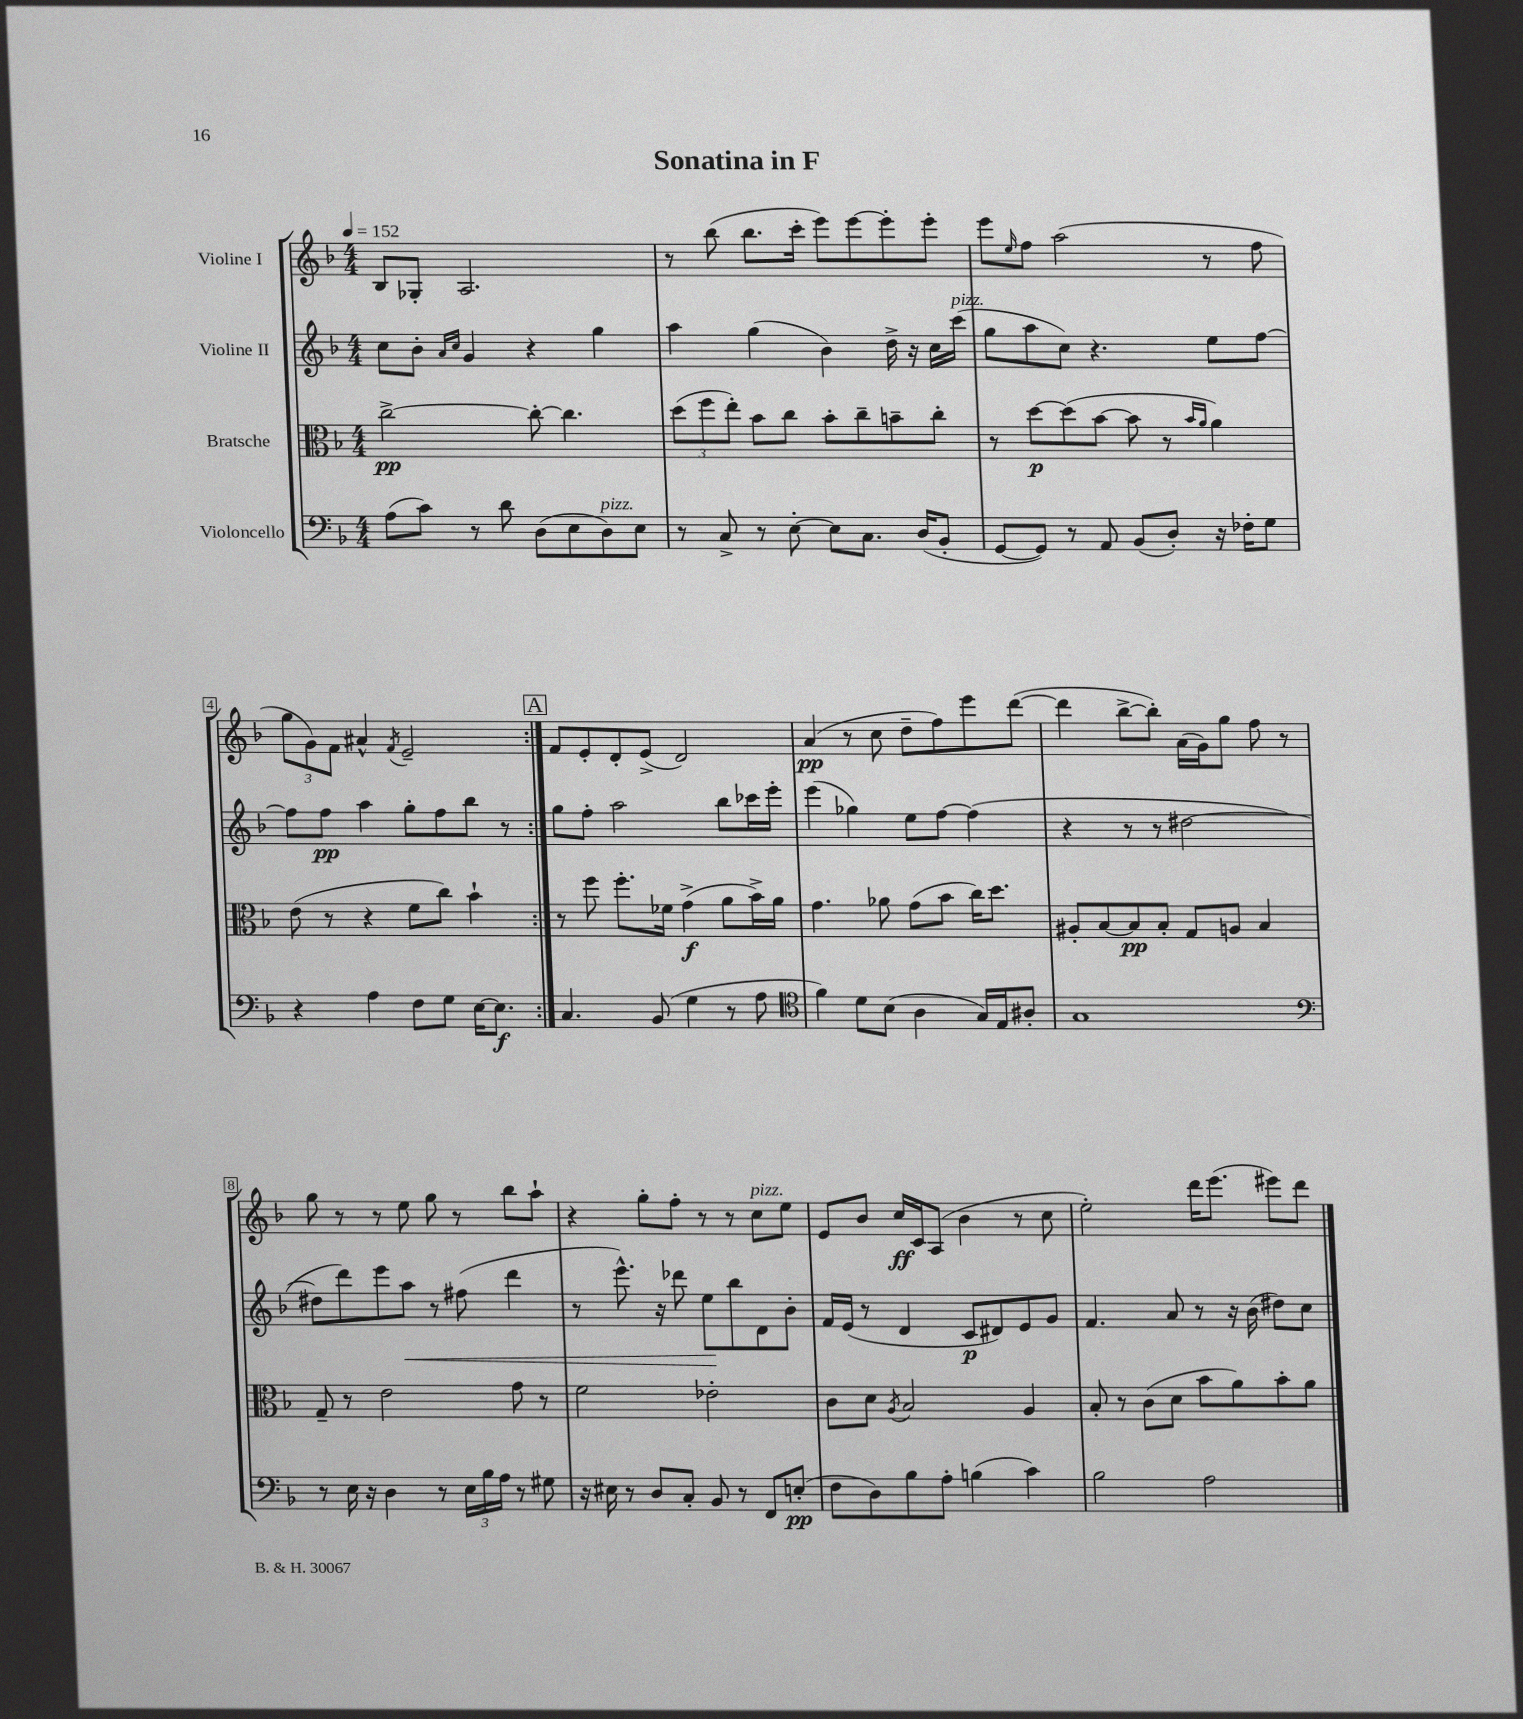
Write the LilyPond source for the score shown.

\header { title = "Sonatina in F" }
<<
\new StaffGroup <<
\new Staff = "s0" \with { instrumentName = "Violine I" } {
    \clef treble \key f \major \numericTimeSignature \time 4/4 \tempo 4 = 152
    \repeat volta 2 { bes8 ges8-. a2. |
    r8 bes''8( bes''8. c'''16-. e'''8) e'''8~ e'''8-. e'''8-. |
    e'''8 \grace { e''16 } f''8 a''2( r8 f''8 |
    \tuplet 3/2 { g''8 g'8) f'8 } ais'4-^ \acciaccatura { f'8 } e'2-- | }
    \mark \markup { \box "A" } f'8 e'8-. d'8-. e'8->( d'2) |
    a'4\pp( r8 c''8 d''8-- f''8) e'''8 d'''8~( |
    d'''4 bes''8~-> bes''8-.) a'16( g'16) g''8 f''8 r8 |
    g''8 r8 r8 e''8 g''8 r8 bes''8 a''8-! |
    r4 g''8-. f''8-. r8 r8 c''8^\markup { \italic "pizz." } e''8 |
    e'8 bes'8 c''16\ff c'16 a8( bes'4 r8 c''8 |
    e''2-.) d'''16 e'''8.( eis'''8) d'''8 \bar "|." |
}
\new Staff = "s1" \with { instrumentName = "Violine II" } {
    \clef treble \key f \major \numericTimeSignature \time 4/4
    \repeat volta 2 { c''8 bes'8-. \grace { a'16 c''16 } g'4 r4 g''4 |
    a''4 g''4( bes'4) d''16-> r16 c''16 c'''16^\markup { \italic "pizz." }( |
    g''8 a''8 c''8) r4. e''8 f''8~ |
    f''8 f''8\pp a''4 g''8-. f''8 bes''8 r8 | }
    \mark \markup { \box "A" } g''8 f''8-. a''2 bes''8 ces'''16 e'''16-. |
    e'''4( ges''4) e''8 f''8~ f''4( |
    r4 r8 r8 dis''2~ |
    dis''8 d'''8) e'''8 a''8\< r8 fis''8( d'''4 |
    r8 e'''8.-^) r16 des'''8 e''8\! bes''8 d'8 bes'8-. |
    f'16 e'16( r8 d'4 c'8\p dis'8) e'8 g'8 |
    f'4. a'8 r8 r16 bes'16( dis''8) c''8 \bar "|." |
}
\new Staff = "s2" \with { instrumentName = "Bratsche" } {
    \clef alto \key f \major \numericTimeSignature \time 4/4
    \repeat volta 2 { c''2~->\pp c''8~-. c''4. |
    \tuplet 3/2 { d''8( f''8 e''8-.) } bes'8 c''8 bes'8-. c''8-- b'8-- c''8-. |
    r8 d''8~\p d''8( bes'8~ bes'8 r8 \grace { bes'16 a'16 } a'4) |
    e'8( r8 r4 f'8 c''8) bes'4-! | }
    \mark \markup { \box "A" } r8 f''8 f''8.-. fes'16 g'4->\f( a'8 bes'16->) a'16 |
    g'4. aes'8 g'8( bes'8 c''16) d''8. |
    ais8-. bes8~ bes8\pp bes8-. g8 a8 bes4 |
    g8-- r8 e'2 g'8 r8 |
    f'2 ees'2-. |
    c'8 d'8 \acciaccatura { a8 } bes2 a4 |
    bes8-. r8 c'8( d'8 bes'8 a'8) bes'8-. a'8 \bar "|." |
}
\new Staff = "s3" \with { instrumentName = "Violoncello" } {
    \clef bass \key f \major \numericTimeSignature \time 4/4
    \repeat volta 2 { a8( c'8) r8 d'8 d8( e8 d8^\markup { \italic "pizz." }) e8 |
    r8 c8-> r8 e8~-. e8 c8. d16( bes,8-. |
    g,8~ g,8) r8 a,8 bes,8( d8-.) r16 fes16-. g8 |
    r4 a4 f8 g8 e16~ e8.\f | }
    \mark \markup { \box "A" } c4. bes,8( g4 r8 a8 |
    \clef tenor f'4) d'8 bes8( a4 g16) e16 ais8-. |
    g1 |
    \clef bass r8 e16 r16 d4 r8 \tuplet 3/2 { e16 bes16 a16 } r8 gis8 |
    r16 eis16 r8 d8 c8-. bes,8 r8 f,8 e8-.\pp( |
    f8 d8) bes8 a8-. b4( c'4) |
    bes2 a2 \bar "|." |
}
>>
>>
\layout { \context { \Score \override BarNumber.stencil = #(make-stencil-boxer 0.1 0.3 ly:text-interface::print) } }
